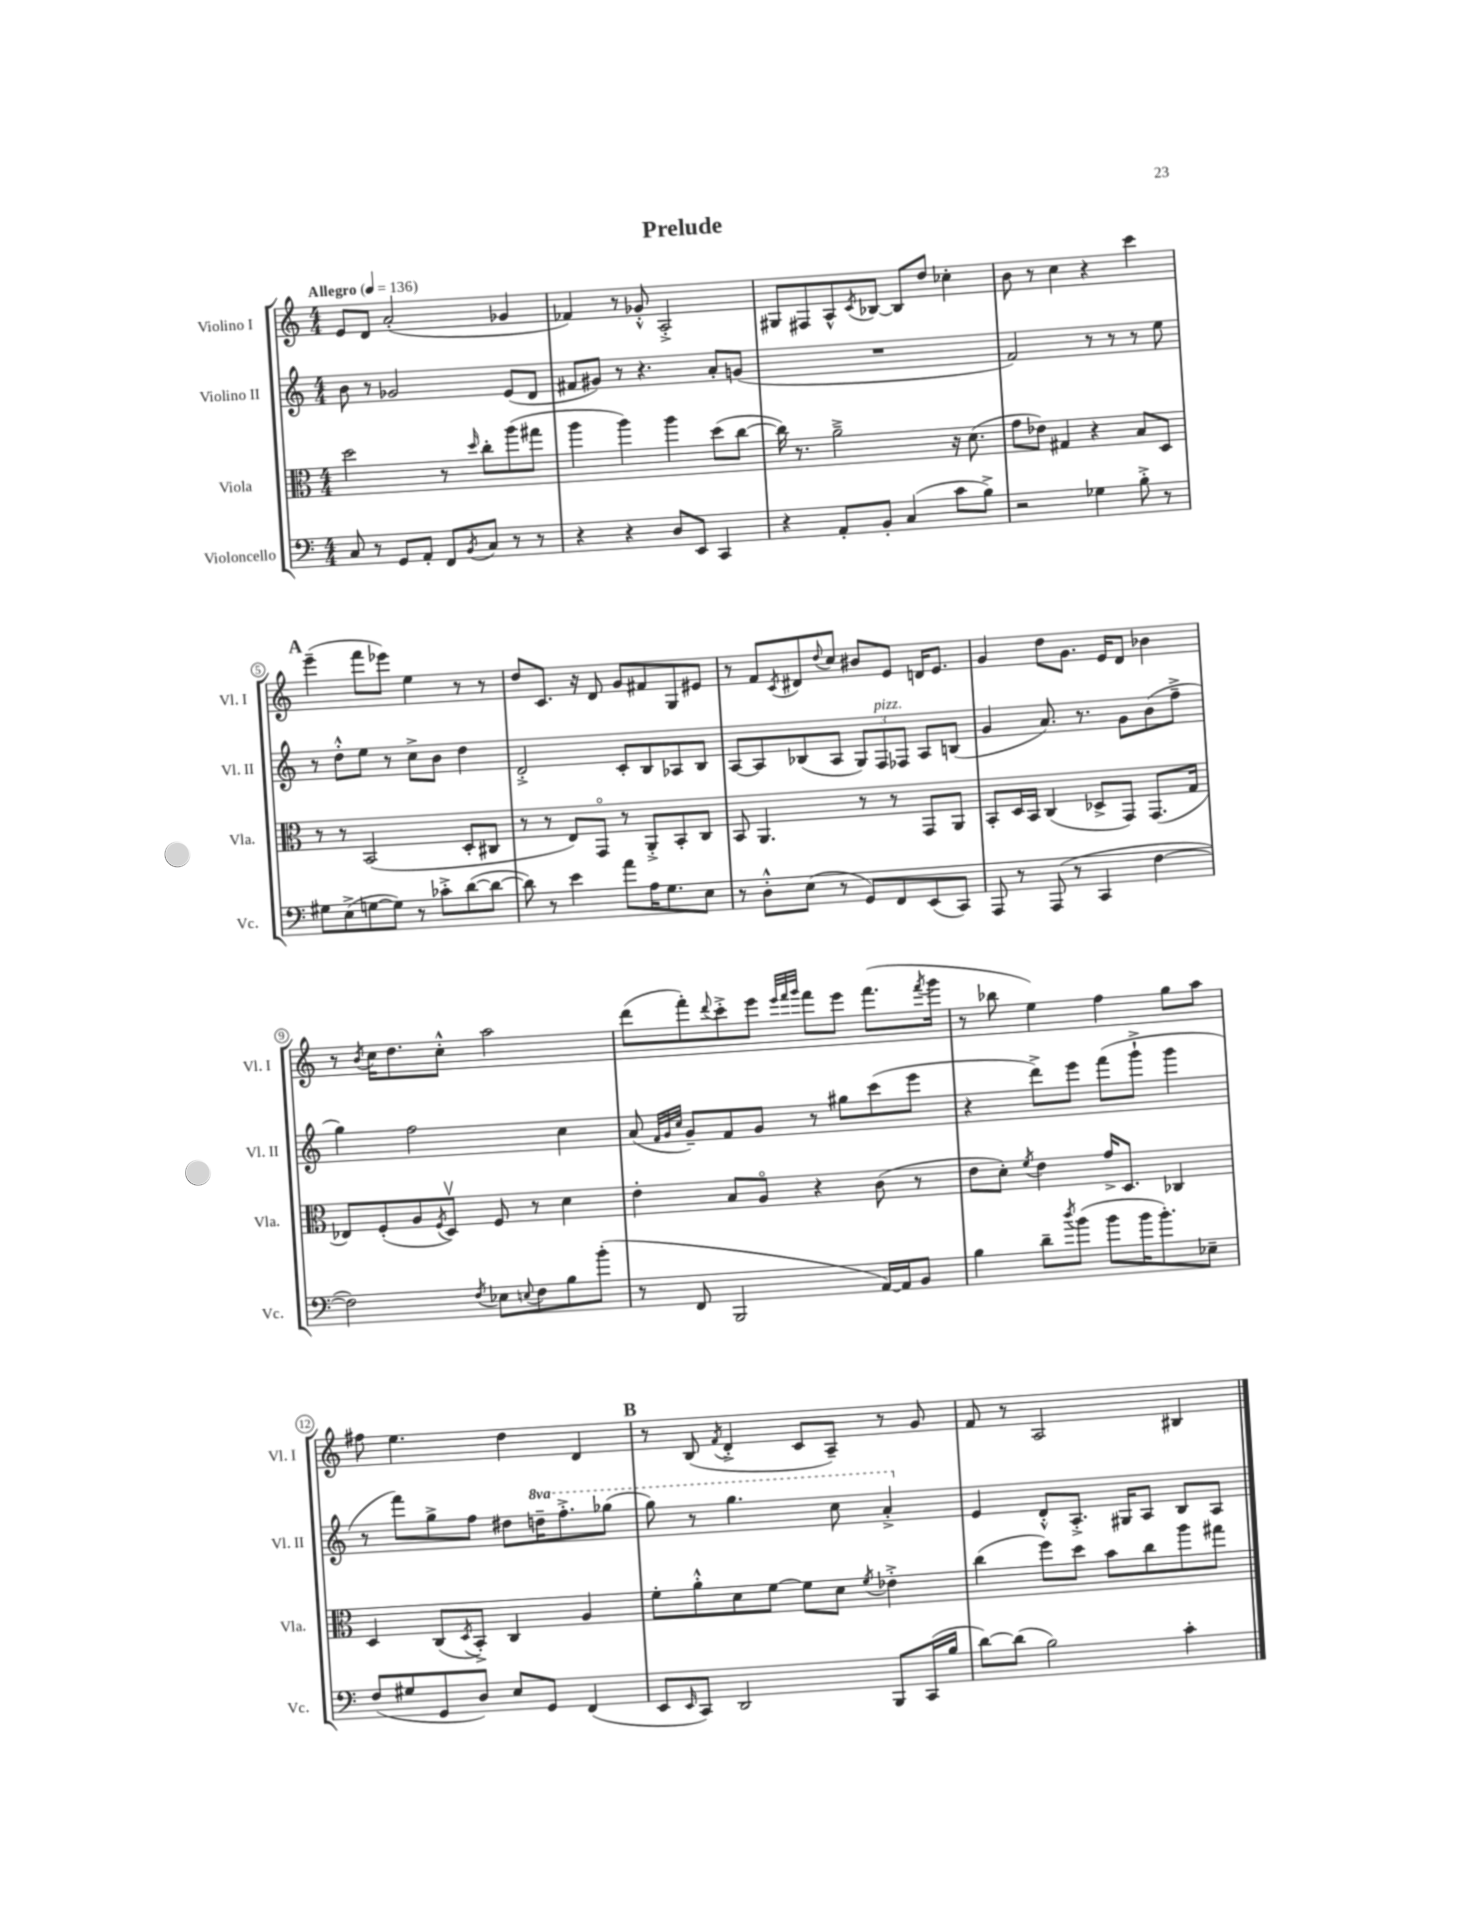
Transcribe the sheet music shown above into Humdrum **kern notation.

**kern	**kern	**kern	**kern
*part4	*part3	*part2	*part1
*staff4	*staff3	*staff2	*staff1
*I"Violoncello	*I"Viola	*I"Violino II	*I"Violino I
*I'Vc.	*I'Vla.	*I'Vl. II	*I'Vl. I
*clefF4	*clefC3	*clefG2	*clefG2
*k[]	*k[]	*k[]	*k[]
*M4/4	*M4/4	*M4/4	*M4/4
*MM136	*MM136	*MM136	*MM136
=1	=1	=1	=1
!	!	!	!LO:TX:a:B:t=Allegro
8C/	2dd\	8b\	8e/L
8r	.	8r	8d/J
8GG/L	.	2g-X/	(2a'/
8AA'/J	.	.	.
8FF/L	8r	.	.
8qBB/	16qqdd/	.	.
8C/J	8cc'\L	.	.
8r	(8aa\	(8e/L	4g-X/
8r	8gg#X\J	8d/J	.
=2	=2	=2	=2
4r	4aa\	8f#X/L	4f-X/)
.	.	8g#X/J)	.
4r	4aa\)	8r	8r
.	.	4.r	8g-X'^^/
8D/L	4aa\	.	2A'^/
8EE/J	.	.	.
4CC/	(8dd\L	8a'/L	.
.	[8cc\J	(8gn/J	.
=3	=3	=3	=3
4r	16cc\])	1r	8G#X/L
.	8.r	.	.
.	.	.	8F#X/
8AA'/L	2a~^\	.	8A^^/
.	.	.	8qc/
8BB'/J	.	.	[8B-X/J
(4C/	.	.	8B-/L]
.	.	.	8dd/J
8c\L	16r	.	4cc-X'\
.	(8.d\	.	.
8B^\J)	.	.	.
=4	=4	=4	=4
2r	8g\L	2f/)	8b\
.	8e-X\J)	.	8r
.	4G#X/	.	4cc\
4G-X\	4r	8r	4r
.	.	8r	.
8B'^\	8B/L	8r	4ccc\
8r	8D/J	8ee\	.
!!LO:LB:g=z
!!LO:REH:place=s1:t=A
=5	=5	=5	=5
8G#X\L	8r	8r	(4eee~\
(8E^\	8r	8dd'^^\L	.
[8Gn\	(2BB/	8ee\J	8fff\L
8G\J])	.	8r	8eee-X\J)
8r	.	8cc^\L	4ee\
8c-X'^\L	.	8b\J	.
([8d\	8D'/L	4dd\	8r
8d\J_	8C#X/J	.	8r
=6	=6	=6	=6
8d\])	8r	2d'^/	8dd/L
8r	8r	.	8.c/J
4e\	8E/L)	.	.
.	.	.	16r
.	8GG/J	.	8d/
8a\L	8r	8c'/L	8g/L
16A\K	8AA'^/L	8B/	8f#X/
8.G\	.	.	.
.	8BB'/	8A-X/	8G/
8E\J	8C/J	8B/J	8e#X/J
=7	=7	=7	=7
8r	8BB/	[8A/L	8r
8D'^^\L	4.AA/	8A/]	8f/L
.	.	.	8qc/
(8E\J	.	(8B-X/	8d#X/
.	.	.	8qqdd/
8r	.	8A/J	8cc/J
8GG/L)	8r	12G/L)	8b#X/L
!	!	!LO:TX:a:i:t=pizz.	!
.	.	12F/	.
8FF/	8r	.	8e/J
.	.	12F-X/J	.
(8EE/	8GG/L	8A/L	16dn/KL
.	.	.	8.e/J
8CC/J)	8AA/J	(8Bn/J	.
=8	=8	=8	=8
8AAA/	8BB'/L	4g/	4g/
8r	16D/L	.	.
.	16BB/JJ	.	.
(8AAA/	(4C/	8.a/)	8dd\L
8r	.	.	8.g\J
.	.	8.r	.
4CC/	8D-X^/L	.	.
.	.	.	16e/KL
.	8GG/J)	8g\L	8d/J
[4F\	(8.GG/L	(8b\	4b-X\
.	.	8ff~^\J	.
.	16G/Jk	.	.
!!LO:LB:g=z
=9	=9	=9	=9
2F\])	8E-X/L)	4gg\)	8r
.	.	.	8qb/
.	(8F'/	.	16cc\KL
.	.	.	8.dd\
.	8A/	2ff\	.
.	8qF/	.	.
.	8Dv/J)	.	8cc'^^\J
8qF/	.	.	.
8E-X\L	8F/	.	2aa\
8qqEn/	.	.	.
8F\	8r	.	.
8B\	4d\	4cc\	.
(8b'\J	.	.	.
=10	=10	=10	=10
8r	4e'\	(8a/	(8ddd\L
.	.	32qqf/LLL	.
.	.	32qqg/	.
.	.	32qqcc/JJJ	.
8FF/	.	8g~/L)	8fff'\)
.	.	.	8qqddd/
2BBB/	8B/L	8f/	8ccc'^\
.	8A/J	8g/J	8eee\J
.	.	.	32qqeee/LLL
.	.	.	32qqfff/
.	.	.	32qqggg/JJJ
.	4r	8r	8fff\L
.	.	8gg#X\L	8eee\J
[16AA/LL)	(8c\	(8ccc\	(8.fff\L
16AA/J]	.	.	.
8BB/J	8r	8eee\J	.
.	.	.	8qfff/
.	.	.	16ggg\Jk
=11	=11	=11	=11
4B\	8e\L	4r	8r
.	8d'\J)	.	8bb-X\
.	8qf/	.	.
8d~\L	4e\	8ddd^\L)	4ee\)
8qdd/	.	.	.
(8b\J	.	8eee\J	.
8b\L	16g^/KL	(8fff\L	4ff\
.	8.D/J	.	.
16b\K	.	8ggg`^\J	.
8.b'\)	.	.	.
.	4C-X/	4ggg\	8gg\L
8E-X~\J	.	.	8aa\J
!!LO:LB:g=z
=12	=12	=12	=12
(8F/L	4D/	8r	8ff#X\
8G#X/	.	8fff\L)	4.ee\
8GG/	(8C/L	8gg^\	.
.	8qD/	.	.
8D/J)	8BB'^/J)	8ff\J	.
8E/L	4C/	8dd#X\L	4dd\
*	*	*8va	*
8GG/J	.	16dddn~\K	.
.	.	8.fff'^\	.
(4FF/	4A/	.	4d/
.	.	(8ggg-X\J	.
!!LO:REH:place=s1:t=B
=13	=13	=13	=13
8EE/L	8f'\L	8ggg\)	8r
16qqEE/	.	.	.
8CC/J)	8a'^^\	8r	(8B/
.	.	.	8qf/
2DD/	8d\	4.ggg\	4d'^/
.	[8f\J	.	.
.	8f\L]	.	8c/L
.	8d\J	8ccc\	8A~/J)
.	8qf/	.	.
8BBB/L	4e-X'^\	4aa'^/	8r
(16CC/L	.	.	8g/
16B/JJ	.	.	.
=14	=14	=14	=14
*	*	*X8va	*
[8d\L)	(4cc\	4e/	8f/
(8d\J]	.	.	8r
2B\)	8ff\L)	8d'^^/L	2A/
.	8dd\J	8.A'^/J	.
.	8b\L	.	.
.	.	16G#X/KL	.
.	8cc\	8A/J	.
4c'\	8aa\	8B/L	4B#X/
.	8gg#X\J	8A/J	.
==	==	==	==
*-	*-	*-	*-
